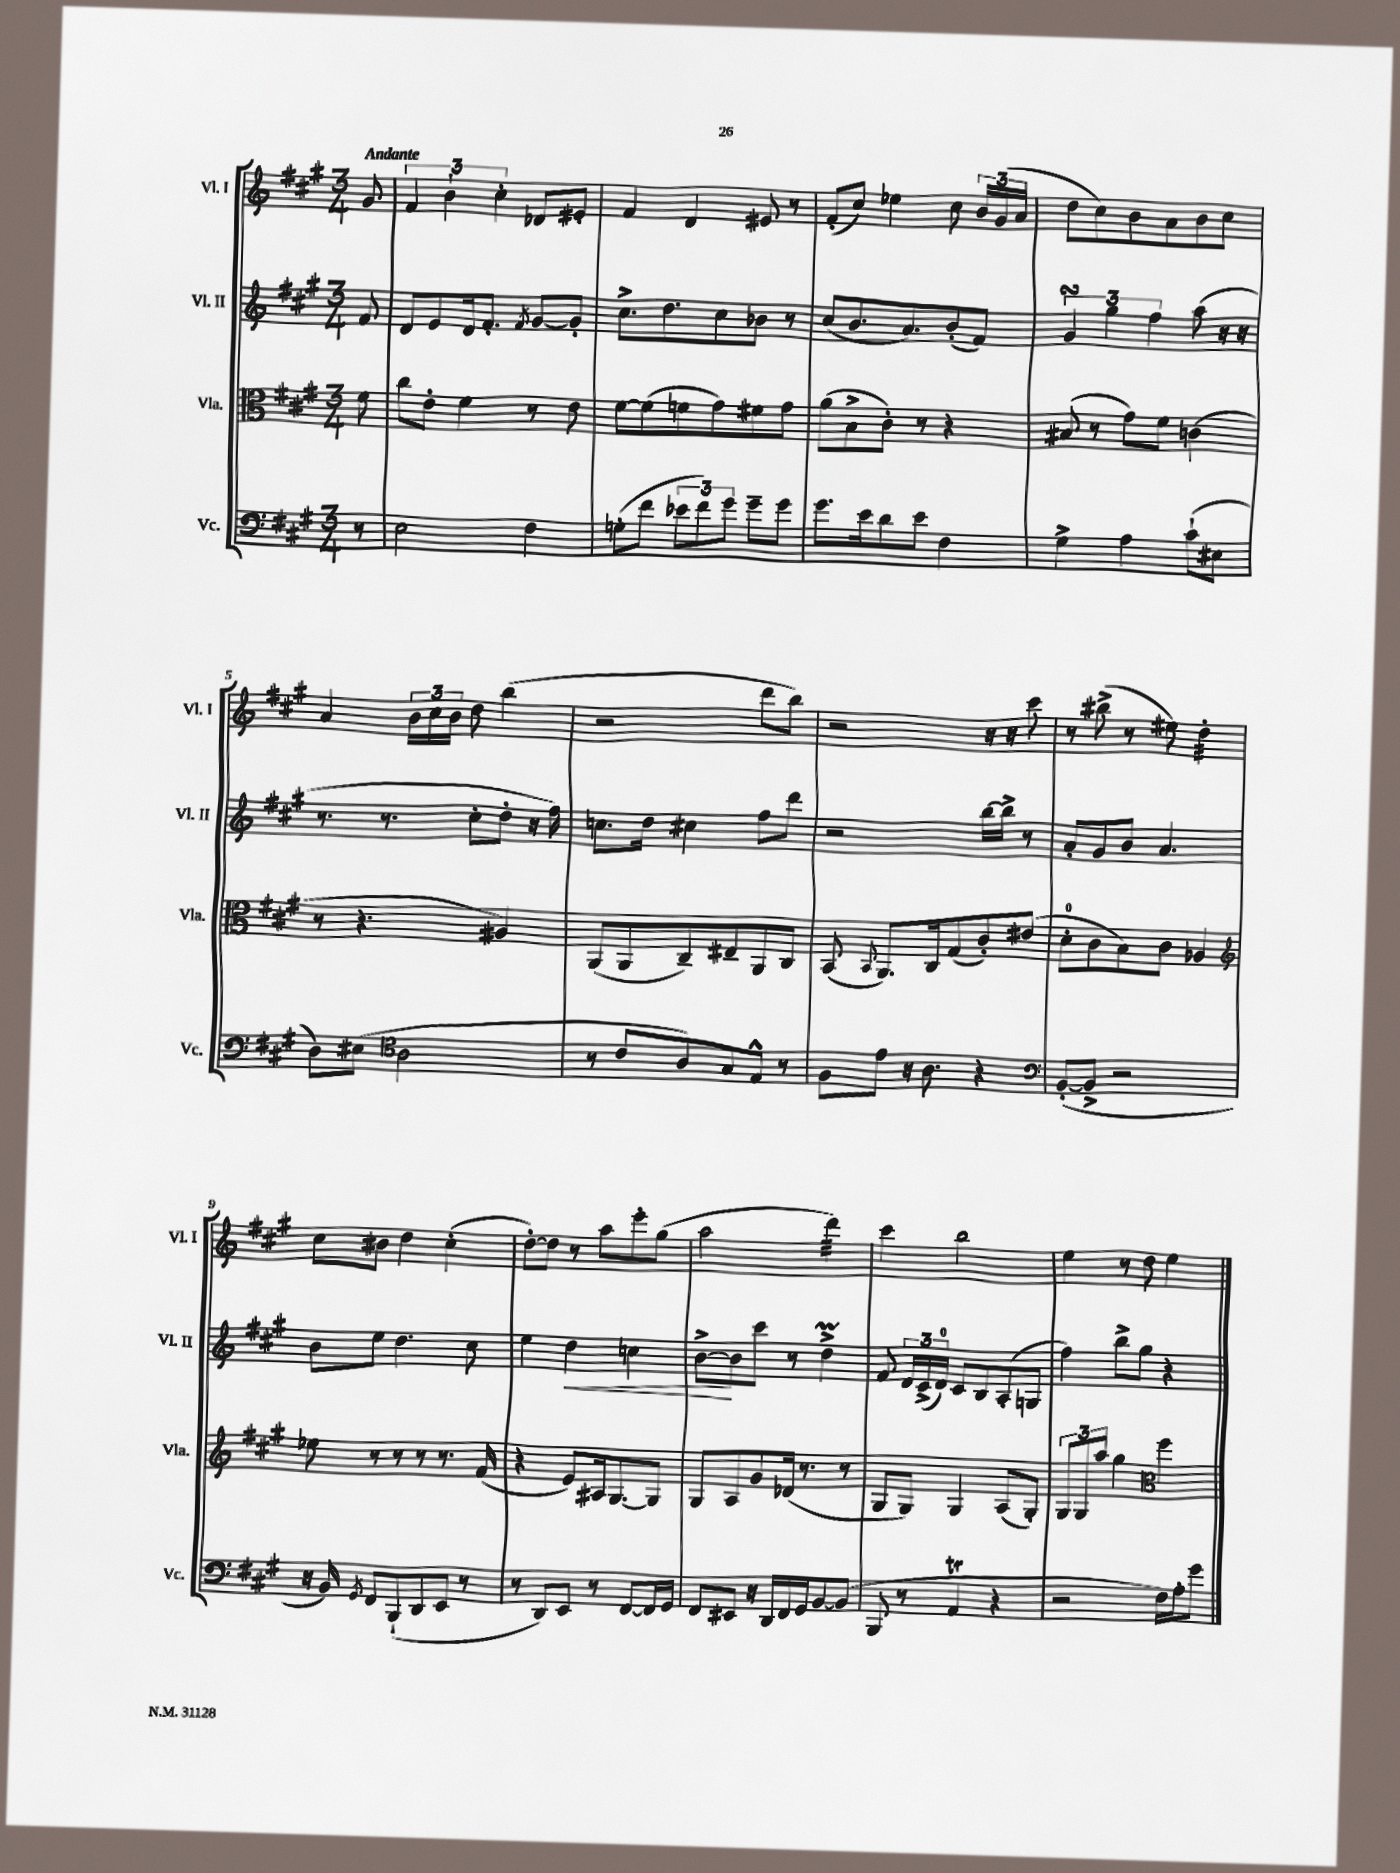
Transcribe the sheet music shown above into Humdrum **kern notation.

**kern	**kern	**kern	**kern
*staff4	*staff3	*staff2	*staff1
*clefF4	*clefC3	*clefG2	*clefG2
*k[f#c#g#]	*k[f#c#g#]	*k[f#c#g#]	*k[f#c#g#]
*M3/4	*M3/4	*M3/4	*M3/4
8r	8f#	8f#	8g#
=	=	=	=
2E	8cc#	8d	6f#
.	8e'	8e	.
.	.	.	6b`
.	4f#	16d	.
.	.	8.f#'	.
.	.	.	6cc#'
.	.	8qf#	.
4F#	8r	[8g#	8d-
.	8e	8g#']	8e#'
=	=	=	=
(8G'	[8f#	8.cc#^	4f#
8f#	(8f#]	.	.
.	.	8.dd	.
12e-	8f	.	4d
12f#)	.	.	.
.	8g#)	8cc#	.
12g#	.	.	.
8g#~	8f#	8b-	8e#
8g#	8g#	8r	8r
=	=	=	=
8.g#	(8a	(8cc#	(8f#'
.	8B^	8.b	8cc#)
16e	.	.	.
8d	8c#')	.	4ee-
.	.	8.a)	.
8e	8r	.	.
4F#	4r	(8b'	8cc#
.	.	8f#)	24b
.	.	.	(24g#
.	.	.	24a
=	=	=	=
4G#^	(8B#	6g#	8dd
.	8r	.	8cc#)
.	.	6gg#	.
4A	8g#)	.	8b
.	.	6ff#	.
.	8f#	.	8a
(8c#`	(4c	(8aa	8b
8E#	.	16r	8cc#
.	.	16r	.
=	=	=	=
8D)	8r	8.r	4a
(8E#	4.r	.	.
.	.	8.r	.
*clefC4	*	*	*
2A	.	.	24b
.	.	.	24cc#
.	.	.	24b
.	.	8cc#'	8dd
.	4A#)	8dd'	(4bb
.	.	16r	.
.	.	16ff#)	.
=	=	=	=
8r	(8AA	8.cc	2r
8c#	8AA	.	.
.	.	16dd	.
8A)	8C#~)	4cc#	.
8G#	8E#~	.	.
8E^^	8AA	8ff#	8ddd
8r	8C#	8ddd	8bb)
=	=	=	=
8F#	(8BB	2r	2r
.	8qqBB	.	.
8e	8.AA)	.	.
16r	.	.	.
8.A	16C#	.	.
.	(8G#	.	.
4r	8c#')	[16bb	16r
.	.	16bb^]	16r
.	(8e#	8r	8ccc#
=	=	=	=
*clefF4	*	*	*
([8BB'	8d'	8a'	8r
8BB^]	8c#	8g#	(8bb#^
2r	8B)	8b	8r
.	8c#	4.a	8ee#)
.	4A-	.	4dd'
=	=	=	=
*	*clefG2	*	*
16r	8ee-	8b	8cc#
16BB)	.	.	.
8qGG#	.	.	.
8FF#	8r	8ee	8b#
(8BBB`	8r	4.dd	4dd
8DD	8r	.	.
8EE	8.r	.	(4cc#'
8r	.	8cc#	.
.	(16f#	.	.
=	=	=	=
8r	4r	4ee	[8dd')
8DD)	.	.	8dd]
8EE	8e)	4dd	8r
8r	16A#	.	8aa
.	[8.G#	.	.
[8FF#	.	4cc	8eee'
16FF#]	8G#]	.	(8gg#
16GG#	.	.	.
=	=	=	=
8FF#	8G#	[8b^	2aa
8EE#	8A	8b]	.
16r	8g#	8ccc#	.
16DD	.	.	.
16FF#	(16d-	8r	.
16GG#	8.r	.	.
[8BB	.	4dd^	4ddd)
(8BB]	8r	.	.
=	=	=	=
8BBB	8G#	8f#	4ccc#
8r	8G#)	24d	.
.	.	(24c#^	.
.	.	24d)	.
4AA	4G#	8c#	2bb
.	.	8B	.
4r	(8A	(8A'	.
.	8G#')	8G	.
=	=	=	=
2r	12G#	4ff#)	4ee
.	12G#	.	.
.	12aa	.	.
.	4gg#	8bb^	8r
.	.	8gg#	8dd
*	*clefC3	*	*
16F#)	4ff#	4r	4ee
16A'	.	.	.
8g#	.	.	.
==	==	==	==
*-	*-	*-	*-
